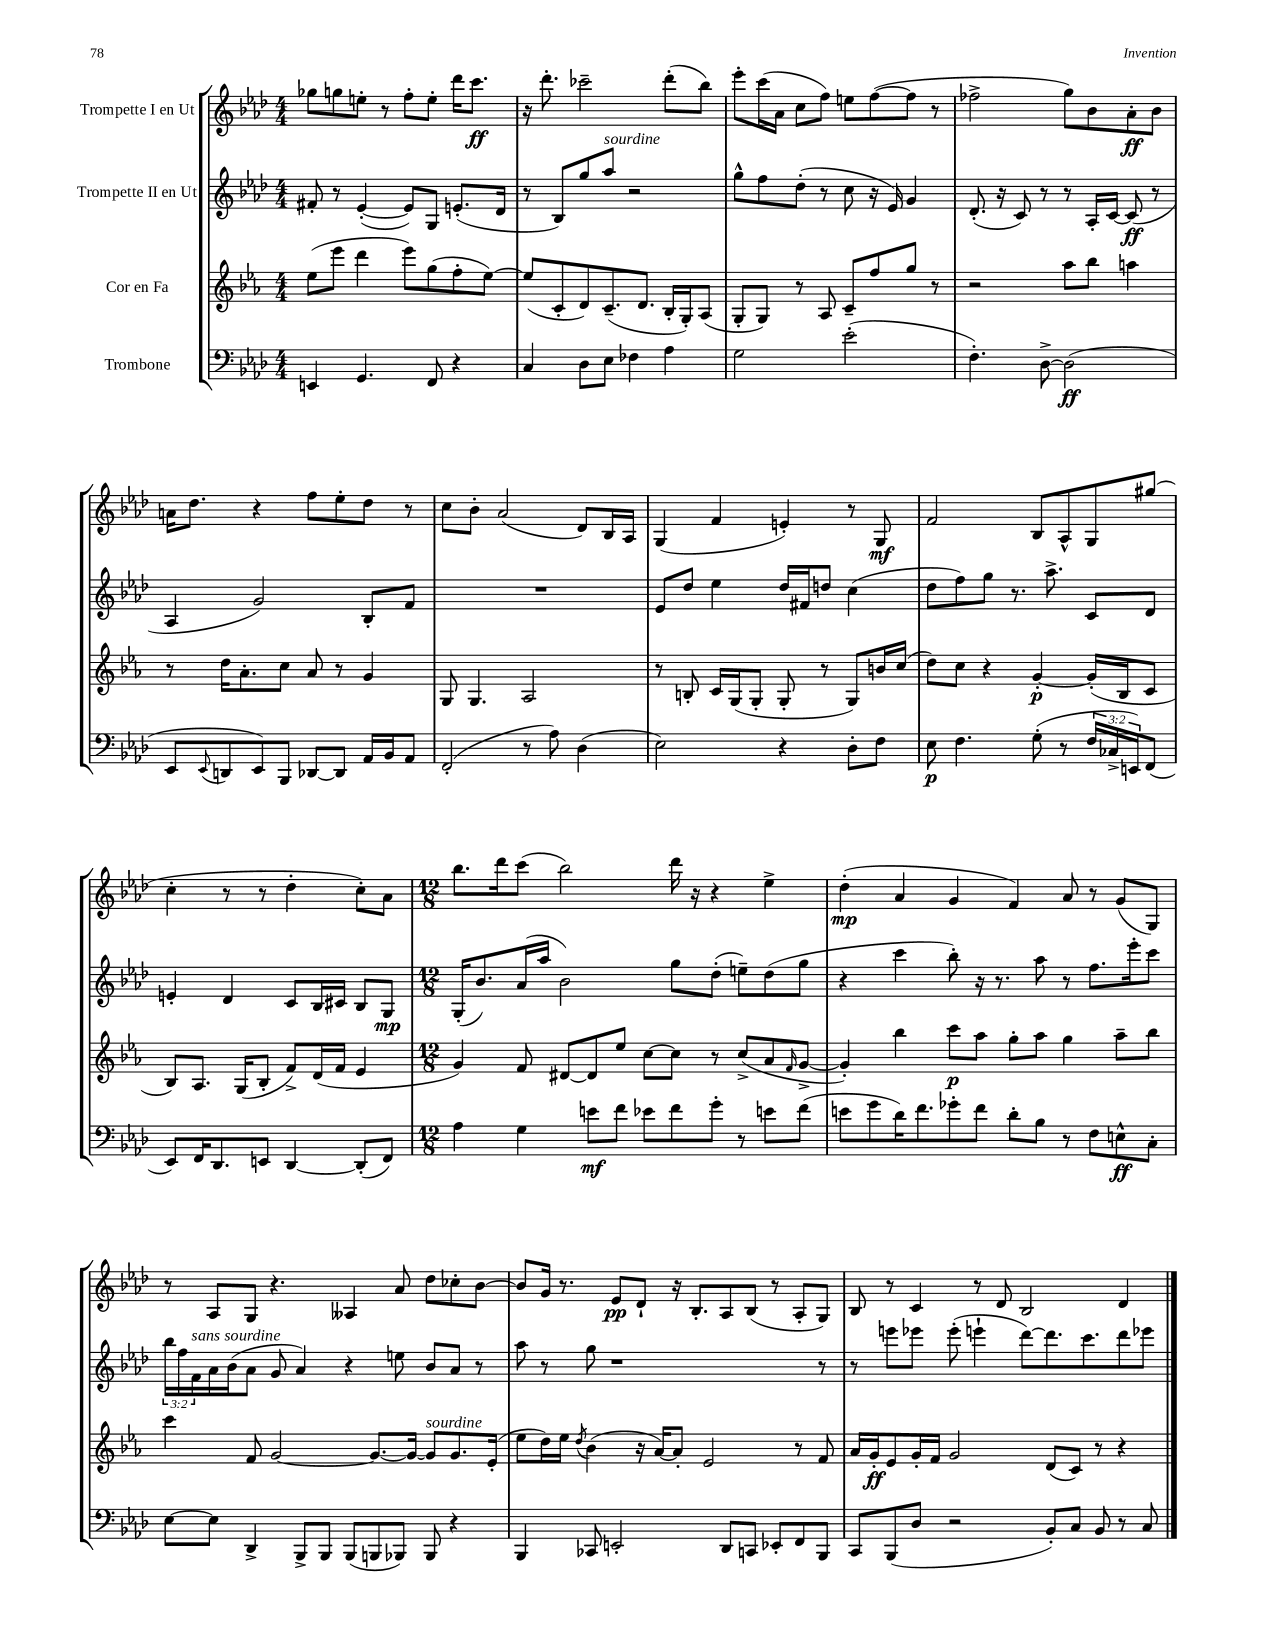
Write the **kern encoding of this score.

**kern	**kern	**kern	**kern
*staff4	*staff3	*staff2	*staff1
*clefF4	*clefG2	*clefG2	*clefG2
*k[b-e-a-d-]	*k[b-e-a-]	*k[b-e-a-d-]	*k[b-e-a-d-]
*M4/4	*M4/4	*M4/4	*M4/4
4EE/	(8ee-\L	8f#'/	8gg-\L
.	8eee-\J	8r	8gg\
4.GG/	4ddd\	([4e-'/	8ee'\J
.	.	.	8r
.	8eee-\L)	8e-/]L)	8ff'\L
8FF/	(8gg\	8G/J	8ee'\J
4r	8ff'\	(8.e'/L	16ddd-\LK
.	.	.	8.ccc\J
.	[8ee-\J)	.	.
.	.	16d-/Jk	.
=	=	=	=
4C/	(8ee-/]L	8r	16r
.	.	.	8.ddd-'\
.	8c'/	8B-/L)	.
8D-\L	8d/)	8gg/	2ccc-~\
8E-\J	(8.c~/	8aa-/J	.
4F-\	.	2r	.
.	8.d/J	.	.
4A-\	16B-'/LL	.	(8ddd-'\L
.	16G'/J)	.	.
.	(8A-/J	.	8bb-\J)
=	=	=	=
2G\	8G'/L	8gg^^\L	8eee-'\L
.	8G/J)	8ff\	(16ccc\L
.	.	.	16a-\JJ
.	8r	(8dd-'\J	8cc\L
.	8A-/	8r	8ff\J)
(2e-'\	8c~/L	8cc\	8ee\L
.	8ff/	16r	([8ff\
.	.	16e-/)	.
.	8gg/J	4g/	8ff\]J
.	8r	.	8r
=	=	=	=
4.F'\)	2r	(8.d-'/	2ff-^\
.	.	16r	.
.	.	8c/)	.
[8D-^\	.	8r	.
(2D-\]	8aa-\L	8r	8gg\L)
.	8bb-\J	16A-'/LL	8b-\
.	.	[16c/JJ	.
.	4aa\	(8c/]	8a-'\
.	.	8r	8b-\J
=	=	=	=
8EE-/L	8r	4A-/	16a\LK
.	.	.	8.dd-\J
8qqEE-/	.	.	.
8DD/	16dd\LK	.	.
.	8.a-'\	.	.
8EE-/)	.	2g/)	4r
8BBB-/J	8cc\J	.	.
[8DD-/L	8a-/	.	8ff\L
8DD-/]J	8r	.	8ee-'\
16AA-/LL	4g/	8B-'/L	8dd-\J
16BB-/J	.	.	.
8AA-/J	.	8f/J	8r
=	=	=	=
(2FF'/	8G/	1r	8cc\L
.	4.G/	.	8b-'\J
.	.	.	(2a-/
8r	2A-/	.	.
8A-\)	.	.	.
(4D-\	.	.	8d-/L)
.	.	.	16B-/L
.	.	.	16A-/JJ
=	=	=	=
2E-\)	8r	8e-/L	(4G/
.	8B'/	8dd-/J	.
.	16c/LL	4ee-\	4f/
.	(16G/J	.	.
.	8G'/J	.	.
4r	8G'/	16dd-/LL	4e'/)
.	.	16f#/J	.
.	8r	8dd/J	.
8D-'\L	8G/L)	(4cc\	8r
8F\J	16b/L	.	8G/
.	(16cc/JJ	.	.
=	=	=	=
8E-\	8dd\L)	8dd-\L	2f/
4.F\	8cc\J	8ff\)	.
.	4r	8gg\J	.
.	.	8.r	.
(8G'\	[4g'/	.	8B-/L
.	.	8.aa-^\	.
8r	.	.	8A-^^/
24F/LL	(16g'/]LL	8c/L	8G/
24C-^/	.	.	.
.	16B-/J	.	.
24EE/J)	.	.	.
(8FF/J	8c/J	8d-/J	(8gg#/J
=	=	=	=
8EE-/L)	8B-/L)	4e'/	4cc'\
16FF/K	8.A-/J	.	.
8.DD-/	.	.	.
.	.	4d-/	8r
.	(16G/LK	.	.
8EE/J	8B-'/J	.	8r
[4DD-/	8f^/L)	8c/L	4dd-'\
.	(16d/L	16B-/L	.
.	16f/JJ	16c#/JJ	.
(8DD-'/]L	4e-/	8B-/L	8cc'\L)
8FF/J)	.	8G/J	8a-\J
=	=	=	=
*M12/8	*M12/8	*M12/8	*M12/8
4A-\	4g/)	(16G'/LK	8.bb-\L
.	.	8.b-/)	.
.	.	.	16ddd-\k
4G\	8f/	(16a-/L	(8ccc\J
.	.	16aa-/JJ	.
.	[8d#/L	2b-\)	2bb-\)
8e\L	8d#/]	.	.
8f\J	8ee-/J	.	.
8e-\L	[8cc\L	.	.
8f\	8cc\]J	8gg\L	16ddd-\
.	.	.	16r
8g'\J	8r	(8dd-'\J	4r
8r	(8cc^/L	8ee~\L)	.
8e\L	8a-/	(8dd-\	4ee-^\
.	16qqf/	.	.
(8f\J	[8g^/J	8gg\J	.
=	=	=	=
8e\L	4g'/])	4r	(4dd-'\
8g\	.	.	.
16d-\K)	4bb-\	4ccc\	4a-/
8.f\	.	.	.
8g-'\	8ccc\L	8bb-'\)	4g/
8f\J	8aa-\J	16r	.
.	.	8.r	.
8d-'\L	8gg'\L	.	4f/)
8B-\J	8aa-\J	8aa-\	.
8r	4gg\	8r	8a-/
8F\L	.	8.ff\L	8r
8E^^\	8aa-~\L	.	(8g/L
.	.	16eee-'\k	.
8C'\J	8bb-\J	8ccc\J	8G/J)
=	=	=	=
[8E-\L	4ccc\	24bb-\LL	8r
.	.	24ff\	.
.	.	24f\	.
8E-\]J	.	16a-\	8A-/L
.	.	(16b-\J	.
4DD-^/	8f/	8a-\J	8G/J
.	[2g/	8g/	4.r
8BBB-^/L	.	4a-/)	.
8BBB-/J	.	.	.
(8BBB-/L	.	4r	4A--/
8BBB/	8.g/_L	.	.
8BBB-/J)	.	8ee\	8a-/
.	16g/_Jk	.	.
8BBB-/	8g/]L	8b-/L	8dd-\L
4r	8.g/	8a-/J	8cc-'\
.	.	8r	[8b-\J
.	(16e-'/Jk	.	.
=	=	=	=
4BBB-/	8ee-\L	8aa-\	8b-/]L
.	16dd\L)	8r	16g/Jk
.	16ee-\JJ	.	8.r
.	8qdd/	.	.
8CC-/	(4b-\	8gg\	.
2EE'/	.	1r	8e-/L
.	16r	.	8d-`/J
.	[16a-/LK)	.	.
.	8a-'/]J	.	16r
.	.	.	8.B-'/L
.	2e-/	.	.
8DD-/L	.	.	8A-/
8CC/J	.	.	(8B-/J
8EE-'/L	.	.	8r
8FF/	8r	.	8A-'/L
8BBB-/J	8f/	8r	8G/J)
=	=	=	=
8CC/L	16a-/LL	8r	8B-/
.	16g'/J	.	.
(8BBB-/	8e-/	8eee\L	8r
8D-/J	16g'/L	8eee-\J	4c/
.	16f/JJ	.	.
2r	2g/	(8eee-'\	.
.	.	4eee`\	8r
.	.	.	8d-/
.	.	[8ddd-\L)	2B-/
8BB-'/L)	(8d/L	8.ddd-\]	.
8C/J	8c/J)	.	.
.	.	8.ccc\	.
8BB-/	8r	.	.
8r	4r	8ddd-\	4d-/
8C/	.	8eee-\J	.
==	==	==	==
*-	*-	*-	*-
